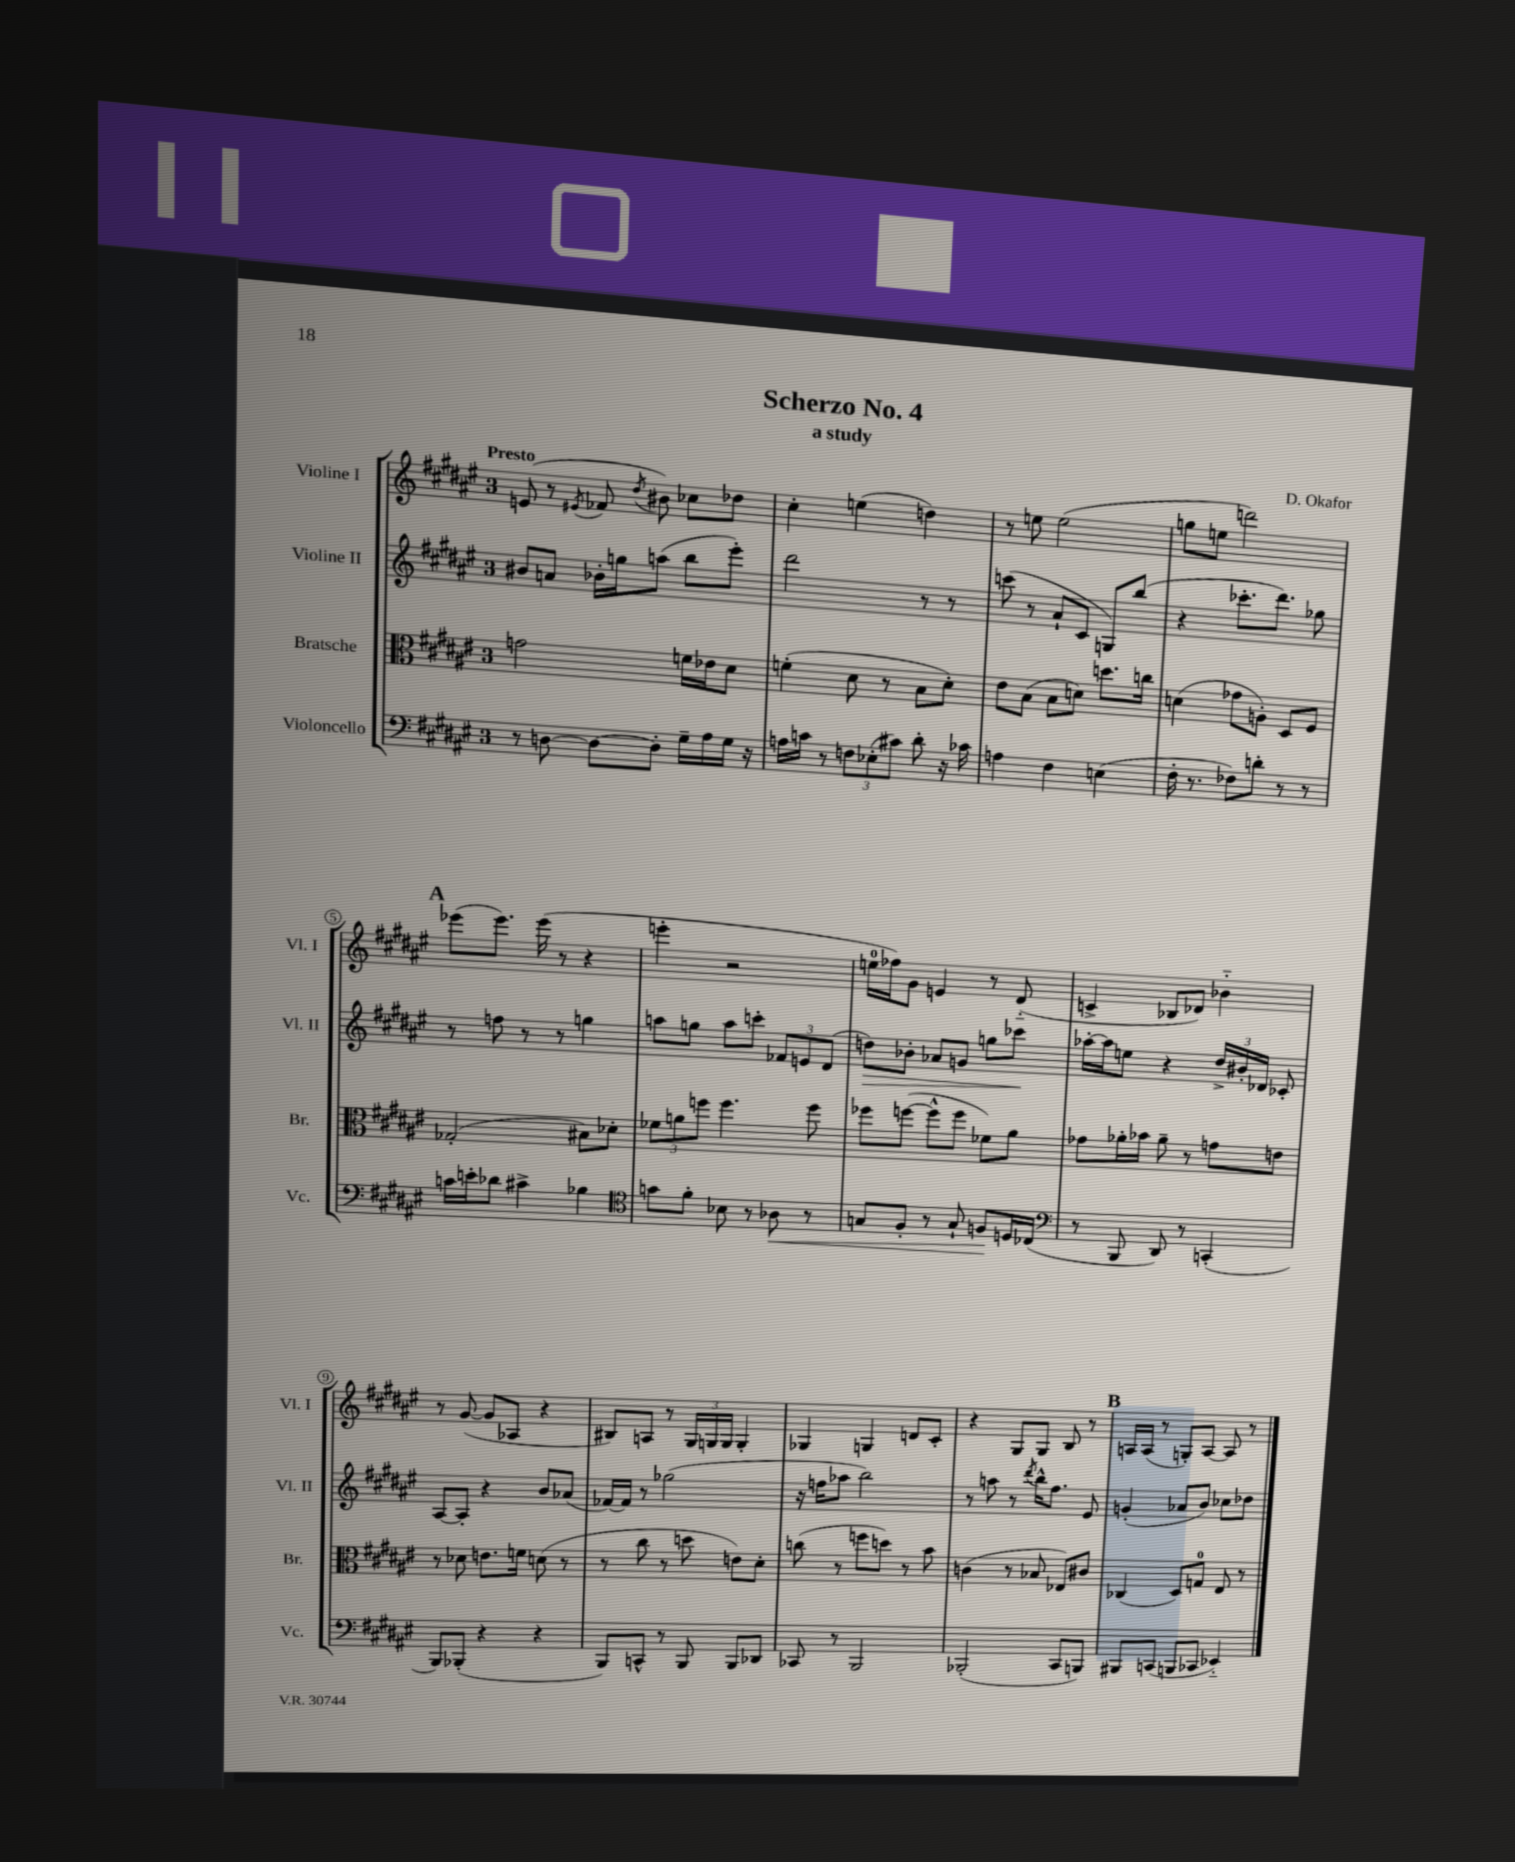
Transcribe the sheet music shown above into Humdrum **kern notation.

**kern	**kern	**kern	**kern
*staff4	*staff3	*staff2	*staff1
*clefF4	*clefC3	*clefG2	*clefG2
*k[f#c#g#d#a#e#]	*k[f#c#g#d#a#e#]	*k[f#c#g#d#a#e#]	*k[f#c#g#d#a#e#]
*M3/4	*M3/4	*M3/4	*M3/4
8r	2g\	8b#/L	(8e/
[8D\	.	8a/J	8r
.	.	.	8qe#/
8D\_L	.	16b-'\LL	8f-/
.	.	16gg\J	.
.	.	.	8qdd#/
8D'\]J	.	(8aa\J	8b#\)
16G#~\LL	16f\LL	8bb\L	8cc-\L
16A#\	16e-\J	.	.
16G#\JJ	8d#\J	8eee#'\J)	8dd-\J
16r	.	.	.
=	=	=	=
16A\LL	(4f'\	2ddd#\	4cc#'\
16c\JJ	.	.	.
8r	.	.	.
12F\L	8d#\	.	(4ee\
(12E-'\	.	.	.
.	8r	.	.
12c#\J)	.	.	.
8d#'\	8B\L	8r	4dd\)
16r	8d#'\J)	8r	.
16c-\	.	.	.
=	=	=	=
4A\	8e#\L	(8ccc\	8r
.	(8B\J	8r	8ee\
4F#\	8B\L	8a#`/L	(2ee\
.	8d\J)	8c#/J	.
(4E\	8.dd\L	8G/L)	.
.	.	(8bb/J	.
.	16cc\Jk	.	.
=	=	=	=
16F#'\	(4d\	4r	8gg\L
8.r	.	.	.
.	.	.	8ee\J
8F-\L)	8g-\L	8.ccc-'\L	2ddd\)
8d'\J	8A'\J)	.	.
.	.	8.ddd#\J)	.
8r	8D#/L	.	.
8r	8F#/J	8gg-\	.
=	=	=	=
16c\LL	(2G-'/	8r	(8eee-\L
16e'\J	.	.	.
8d-\J	.	8ff\	8.eee-\J)
4c#^\	.	8r	.
.	.	.	(16eee-\
.	.	8r	8r
4B-\	8B#\L)	4gg\	4r
.	8d-'\J	.	.
=	=	=	=
*clefC4	*	*	*
8g\L	12f-\L	8aa\L	4eee'\
.	12a\	.	.
8f#'\J	.	8gg\J	.
.	12ff\J	.	.
8B-\	4.ff\	8aa\L	2r
8r	.	8ccc'\J	.
8A-\	.	12f-/L	.
.	.	12e/	.
8r	8ff\	.	.
.	.	(12d#/J	.
=	=	=	=
8G/L	8ff-\L	8dd\L)	16ee\LL
.	.	.	16ff-\J)
8F#'/J	([8ff\J	8b-'\J	8g#\J
8r	8ff^^\]L	8a-/L	4e/
8G`/	8ff\J	8g/J	.
8F/L	8f-\L)	8gg\L	8r
16D/L	8a#\J	8ccc-\J	(8d#'~/
(16C-/JJ	.	.	.
=	=	=	=
*clefF4	*	*	*
8r	8g-\L	[16aa-'\LL	4c^/
.	.	16aa-\]J	.
8BBB/	16a-'\L	8ee\J	.
.	16b-\JJ	.	.
8DD#/)	8a-~\	4r	8B-/L
8r	8r	.	8d-/J)
(4CC'/	8g\L	24dd#^/LL	4b-'~\
.	.	24b#'/	.
.	.	24d-/JJ	.
.	8e\J	8c-'/	.
=	=	=	=
8BBB/L)	8r	[8A#/L	8r
(8BBB-'/J	8d-\	8A#'/]J	([8g#/
4r	8.e\L	4r	8g#/]L
.	.	.	8A-/J
.	16f\Jk	.	.
4r	(8d\	8b/L	4r
.	8r	(8a-/J	.
=	=	=	=
8BBB/L)	8r	[16f-/LL)	8B#/L)
.	.	16f-/]JJ	.
8CC^^/J	8cc#\	8r	8A/J
8r	8r	(2gg-\	8r
8BBB/	8dd\	.	24G#/LL
.	.	.	24G/
.	.	.	24G/JJ
8BBB/L	8e\L)	.	4G'/
8DD-/J	8d#'\J	.	.
=	=	=	=
8CC-/	(8cc\	16r	4G-/
.	.	16ff\LK	.
8r	8r	8aa-\J	.
2BBB/	8ff\L	2bb\)	4G/
.	8dd\J)	.	.
.	8r	.	8d/L
.	8b\	.	8c#'/J
=	=	=	=
(2BBB-'/	(4c\	8r	4r
.	.	8aa\	.
.	8r	8r	8G#/L
.	.	8qddd#/	.
.	8B-/	16bb^^\LK	8G#/J
.	.	8.ff#\J	.
8CC#/L	8E-/L)	.	8B/
8BBB/J)	8c#/J	8e#/	8r
=	=	=	=
8BBB#/L	(4C-/	(4g'/	16A/LL
.	.	.	(16A/JJ
(8CC/J	.	.	8r
8BBB/L	8D#/L)	8a-/L	8G'/L)
8CC-/J	8G/J	8b/J)	[8A/J
4EE-'~/)	8E#/	8cc-\L	8A/]
.	8r	8dd-\J	8r
==	==	==	==
*-	*-	*-	*-
